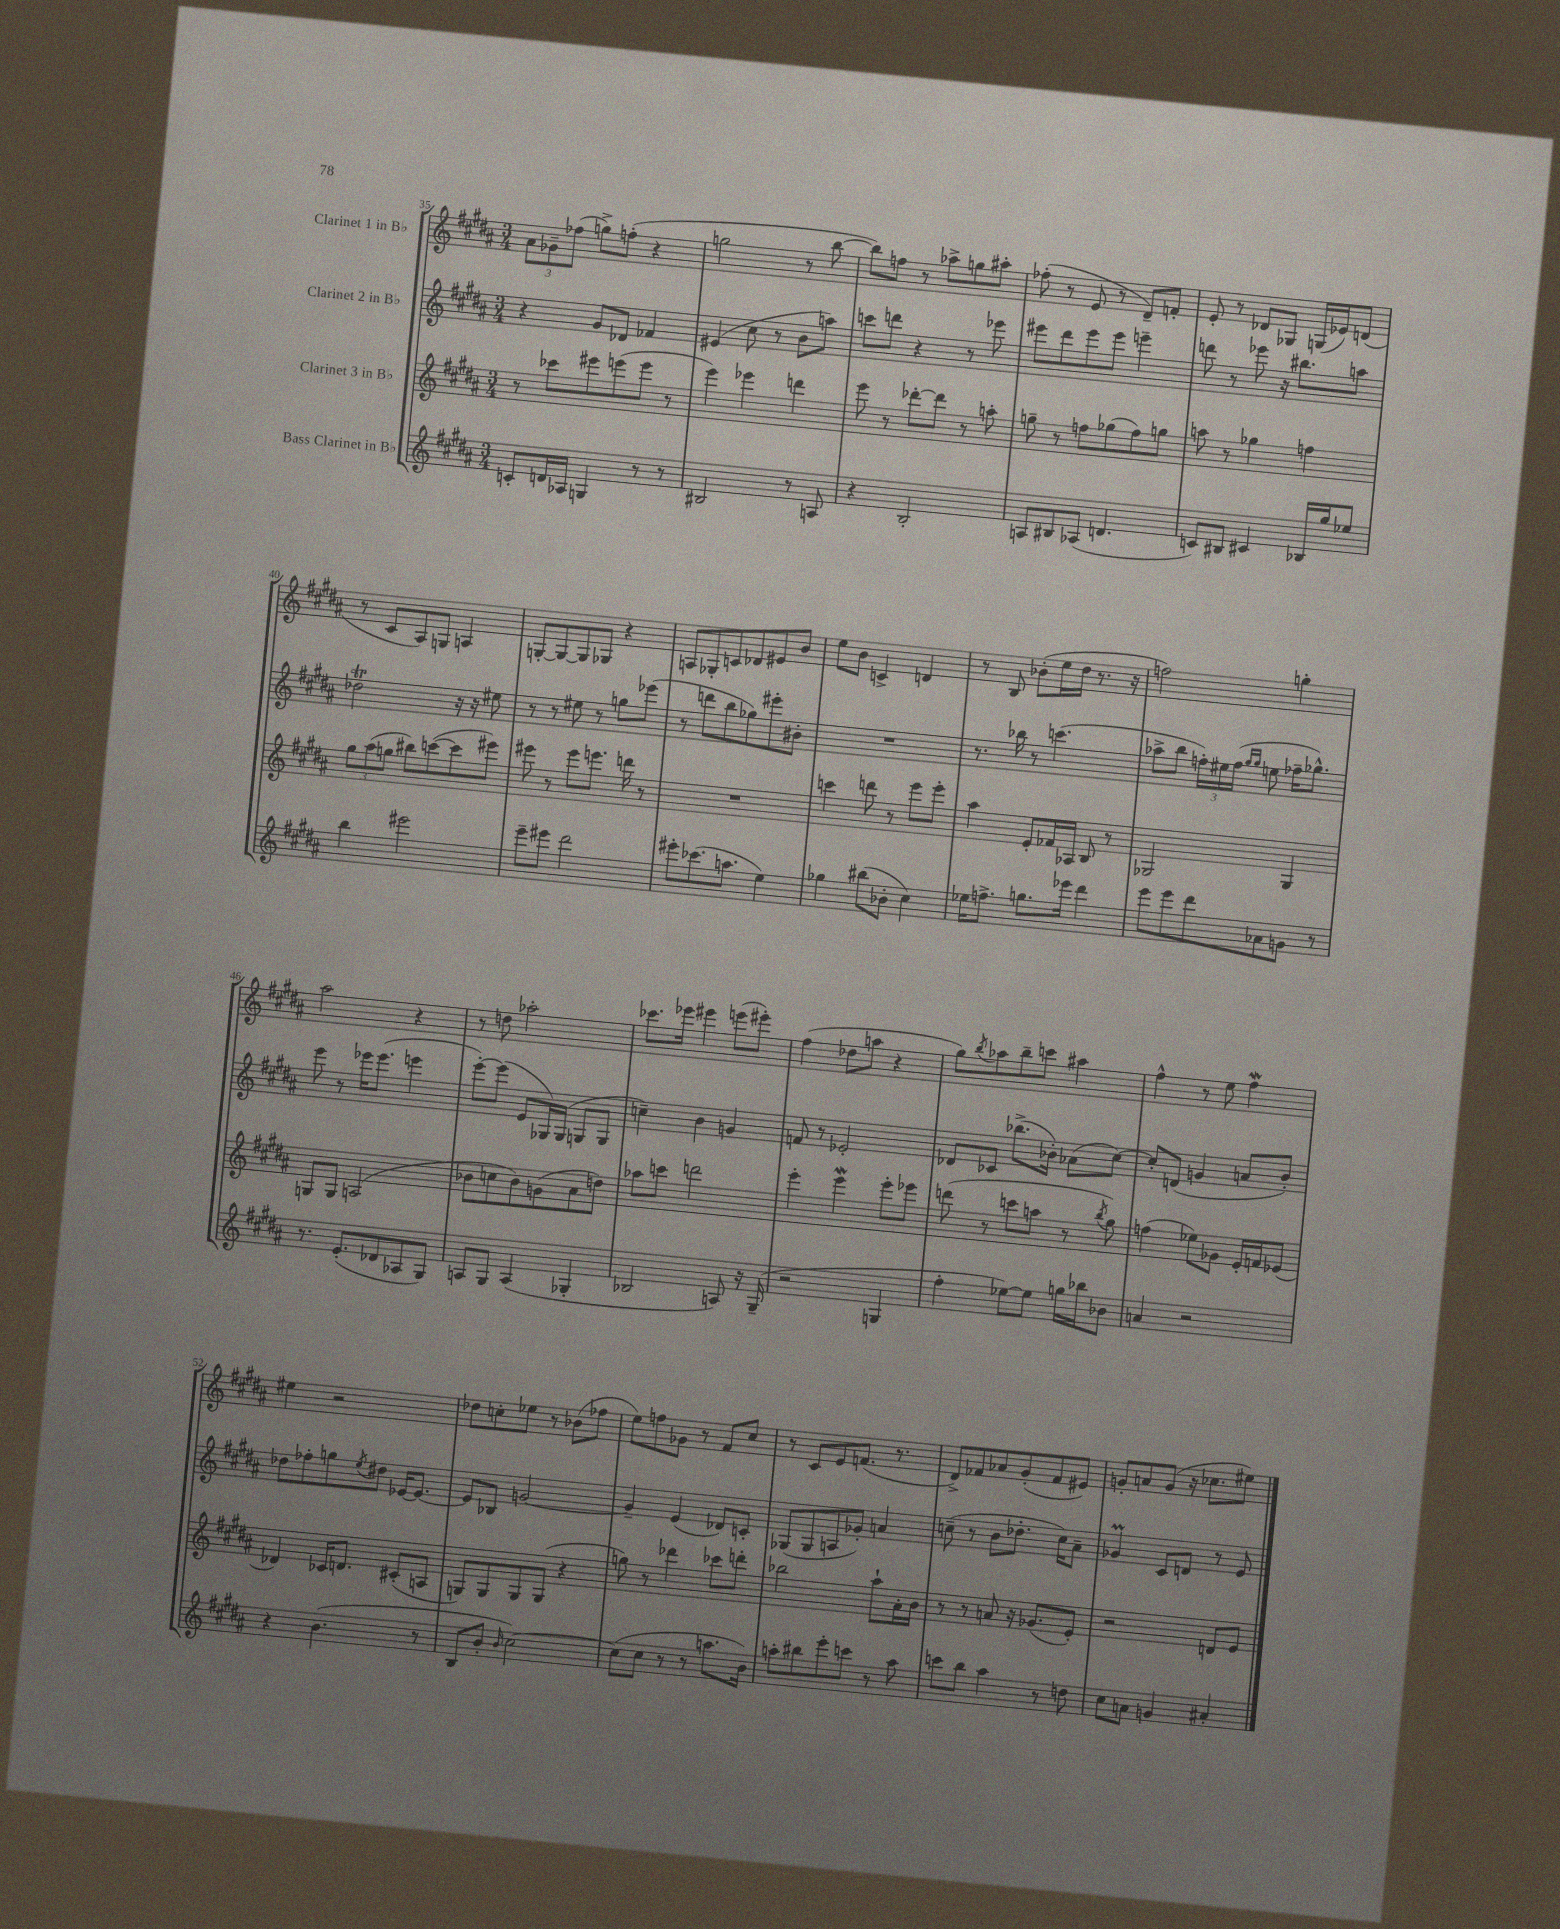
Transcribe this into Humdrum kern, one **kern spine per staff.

**kern	**kern	**kern	**kern
*part4	*part3	*part2	*part1
*staff4	*staff3	*staff2	*staff1
*I"Bass Clarinet in B♭	*I"Clarinet 3 in B♭	*I"Clarinet 2 in B♭	*I"Clarinet 1 in B♭
*clefG2	*clefG2	*clefG2	*clefG2
*k[f#c#g#d#a#]	*k[f#c#g#d#a#]	*k[f#c#g#d#a#]	*k[f#c#g#d#a#]
*M3/4	*M3/4	*M3/4	*M3/4
=35	=35	=35	=35
8cn'/L	8r	4r	12a#\L
.	.	.	12g-X~\
16dn/L	8ccc-X\L	.	.
.	.	.	(12ff-X\J
16A-X/JJ	.	.	.
4Gn/	8eee#X\	8g#/L	8ggn^\L)
.	(8eeen\	8d-X/J	(8ffn'\J
8r	8eee\J	4f-X/	4r
8r	8r	.	.
=36	=36	=36	=36
2B#X/	4eee\)	(4e#X/	2ggn\
.	4eee-X\	8cc#\	.
.	.	8r	.
8r	4dddn\	8b\L	8r
8An/	.	8aan\J)	[8bb\
=37	=37	=37	=37
4r	8eee\	8cccn\L	8bb\L])
.	8r	8dddn\J	8ffn\J
2B'/	[8ddd-X'\L	4r	8r
.	8ddd-\J]	.	8aa-X^\L
.	8r	8r	8ggn\
.	8aan'\	8eee-X\	8aa#X'\J
=38	=38	=38	=38
8An/L	8ggn~\	8eee#X\L	(8ff-X'\
8B#X/	8r	8ddd#\	8r
(8A-X/J	8ffn\L	8eee#\	8e/
4.dn/	(8gg-X\	8eee#\J	8r
.	8ff\)	4eeen~\	8d#~/L)
.	8ggn\J	.	8fn'/J
=39	=39	=39	=39
8cn/L)	8aan\	8dddn\	8e'/
8B#X/J	8r	8r	8r
4c#X/	4gg-X\	8eee-X\	8d-X/L
.	.	16r	8G-X/J
.	.	8.bb#X\L	.
16B-X/LL	4ffn\	.	(16Gn/LL
16gg#/J	.	.	16e-X/J)
8ee-X/J	.	8aan\J	(8dn/J
!!LO:LB:g=z
=40	=40	=40	=40
4bb\	12gg#\L	2dd-XT\	8r
.	(12aa#\	.	.
.	.	.	8c#/L
.	12ggn\J	.	.
2eee#X\	8bb#X\L)	.	8A#/)
.	([8cccn\	.	8Gn/J
.	8ccc\]	16r	4An/
.	.	16r	.
.	8eee#X\J)	8ee#X\	.
=41	=41	=41	=41
8eee~\L	8eee#X\	8r	[8Gn'/L
8eee#X\J	8r	8r	8G/_
2ddd#\	8eee#\L	8ee#X\	8G/]
.	8.eeen\J	8r	8G-X/J
.	.	8ggn\L	4r
.	16dddn\	.	.
.	8r	(8eee-X\J	.
=42	=42	=42	=42
8eee#X'\L	2.r	8r	8An/L
(8.ccc-X\	.	8dddn\L	8G-X'/
.	.	8bb\	8cn/
8.aan\J	.	.	.
.	.	8gg-X\)	8d-X/
4ee\)	.	8eee#X'\	8e#X/
.	.	8b#X'\J	8b/J
=43	=43	=43	=43
4gg-X\	4cccn\	2.r	8ee\L
.	.	.	8b\J
(8bb#X\L	8dddn\	.	4cn^/
8b-X'\J	8r	.	.
4cc#\)	8eee\L	.	4dn/
.	8eee'\J	.	.
=44	=44	=44	=44
16ee-X\KL	4aa#\	8.r	8r
8.ffn^\J	.	.	.
.	.	.	8B/
.	.	16bb-X\	.
8.ggn\L	8e'/L	8r	(8b-X'\L
.	16f-X/L	(4.cccn\	16ee\L
16eee-X\Jk	16A-X/JJ	.	16dd#\JJ
4ddd#\	8B/	.	8.r
.	8r	.	.
.	.	.	16r
=45	=45	=45	=45
8eee\L	2G-X/	8aa-X^\L	2ffn\)
8eee\	.	8bb\J	.
8ddd#\	.	24ffn'\LL)	.
.	.	24ee#X\	.
.	.	(24ff\JJ	.
.	.	16qqgg#/LL	.
.	.	16qqgg#/JJ	.
8a-X\	.	8een\	.
8gn\J	4G-/	16ff-X~\KL	4ggn'\
.	.	8.gg-X^^\J)	.
8r	.	.	.
!!LO:LB:g=z
=46	=46	=46	=46
8.r	8Gn/L	8eee\	2aa#\
.	8G/J	8r	.
(8.e'/L	.	.	.
.	(2An/	16eee-X\KL	.
.	.	(8.eee-\J	.
8d-X/	.	.	.
8A-X/	.	4eeen\	4r
8G#/J)	.	.	.
=47	=47	=47	=47
8An/L	8b-X\L	[8eee'\L)	8r
8G#/J	8ccn\	(8eee\J]	8ddn\
(4A/	8b-\)	8e/L	2aa-X'\
.	(8gn\	16G-X/L)	.
.	.	(16G-/JJ	.
4G-X'/	8a#\	8Gn/L	.
.	8ddn\J)	8G/J	.
=48	=48	=48	=48
2B-X/	8aa-X\L	4ccn~\)	8.ccc-X\L
.	8cccn\J	.	.
.	.	.	16eee-X\Jk
.	2dddn\	4b\	4eee#X\
8An/)	.	4gn/	(8eeen\L
16r	.	.	8eee#X'\J)
(16G#~/	.	.	.
=49	=49	=49	=49
2r	4eee'\	8fn/	(4ff#\
.	.	8r	.
.	4eeew\	2e-X'/	8dd-X\L
.	.	.	8aan\J
4Gn/	8eee'\L	.	4r
.	8eee-X\J	.	.
=50	=50	=50	=50
4ff#'\	(8dddn\	8d-X/L	8gg#\L)
.	.	.	8qbb/
.	8r	8c-X/J	8aa-X\
[8ee-X\L)	8cccn\L	(8.bb-X^\L	8bb~\
8ee-\J]	8aan\J	.	8cccn\J
.	.	16b-X'\Jk)	.
16ggn\LL	8r	(8a-X\L	4aa#X\
16bb-X\J	.	.	.
.	8qbb/	.	.
8b-X\J	8gg#\)	[8cc#\J)	.
=51	=51	=51	=51
4an/	(4ffn\	8cc#'/L]	4ff#^^\
.	.	(8dn/J	.
2r	8ee-X\L)	4gn/	8r
.	8g-X\J	.	8ee\
.	16e'/LL	8an/L	4ff#W\
.	16fn/J	.	.
.	(8e-X/J	8b'/J)	.
!!LO:LB:g=z
=52	=52	=52	=52
4r	4d-X/)	8dd-X\L	4ee#X\
.	.	8ff-X'\	.
(4.b\	16c-X/KL	8ggn\	2r
.	8.dn/J	.	.
.	.	8qee/	.
.	.	8dd#X\J	.
.	(8c#X'/L	[16e-X/KL	.
.	.	8.e-/J_	.
8r	8An/J	.	.
=53	=53	=53	=53
8B/L	8Gn/L)	8e-/L]	8dd-X\L
8b'/J	8G/	8B-X/J	8ccn'\
16qqb/	.	.	.
[2cc#\)	8G/	[2gn/	8ee-X\J
.	(8G/J	.	8r
.	4r	.	(8b-X\L
.	.	.	8ff-X\J
=54	=54	=54	=54
(8cc#\L]	8ggn\)	4g~/]	8ee\L)
8cc#\J	8r	.	8ffn\
8r	4ddd-X\	(4e/	8g-X\J
8r	.	.	8r
8.aan\L	8ccc-X\L	8d-X/L)	8f#/L
.	8dddn'\J	8cn'/J	8cc#/J
16b\Jk)	.	.	.
=55	=55	=55	=55
8aan'\L	2bb-X\	(8G-X/L	8r
8bb#X\	.	8G-/	8c#/L
8eee'\	.	8An/	8e/
8cccn\J	.	8g-X'/J)	(8.fn/J
8r	8aa#`\L	4an/	.
.	.	.	8.r
8aa\	16a#'\L	.	.
.	16b\JJ	.	.
=56	=56	=56	=56
8cccn\L	8r	(8ccn~\	8d#^/L)
8bb\J	8r	8r	8f-X/
4aa#\	8an/	8b\L	8a-X/
.	16r	8.dd-X'\J	(8g#'/
.	(8.g-X/L	.	.
8r	.	.	8f-/
.	.	16cc\KL)	.
8ddn\	8e'/J)	8a#~\J	8e#X/J)
=57	=57	=57	=57
8cc#\L	2r	4g-XM/	8gn'/L
8an\J	.	.	8an/
4gn/	.	8c#/L	(8g/J
.	.	8dn/J	16r
.	.	.	8.cc-X\L
4a#X'/	8dn/L	8r	.
.	8e/J	8e/	8ee#X\J)
==	==	==	==
*-	*-	*-	*-
